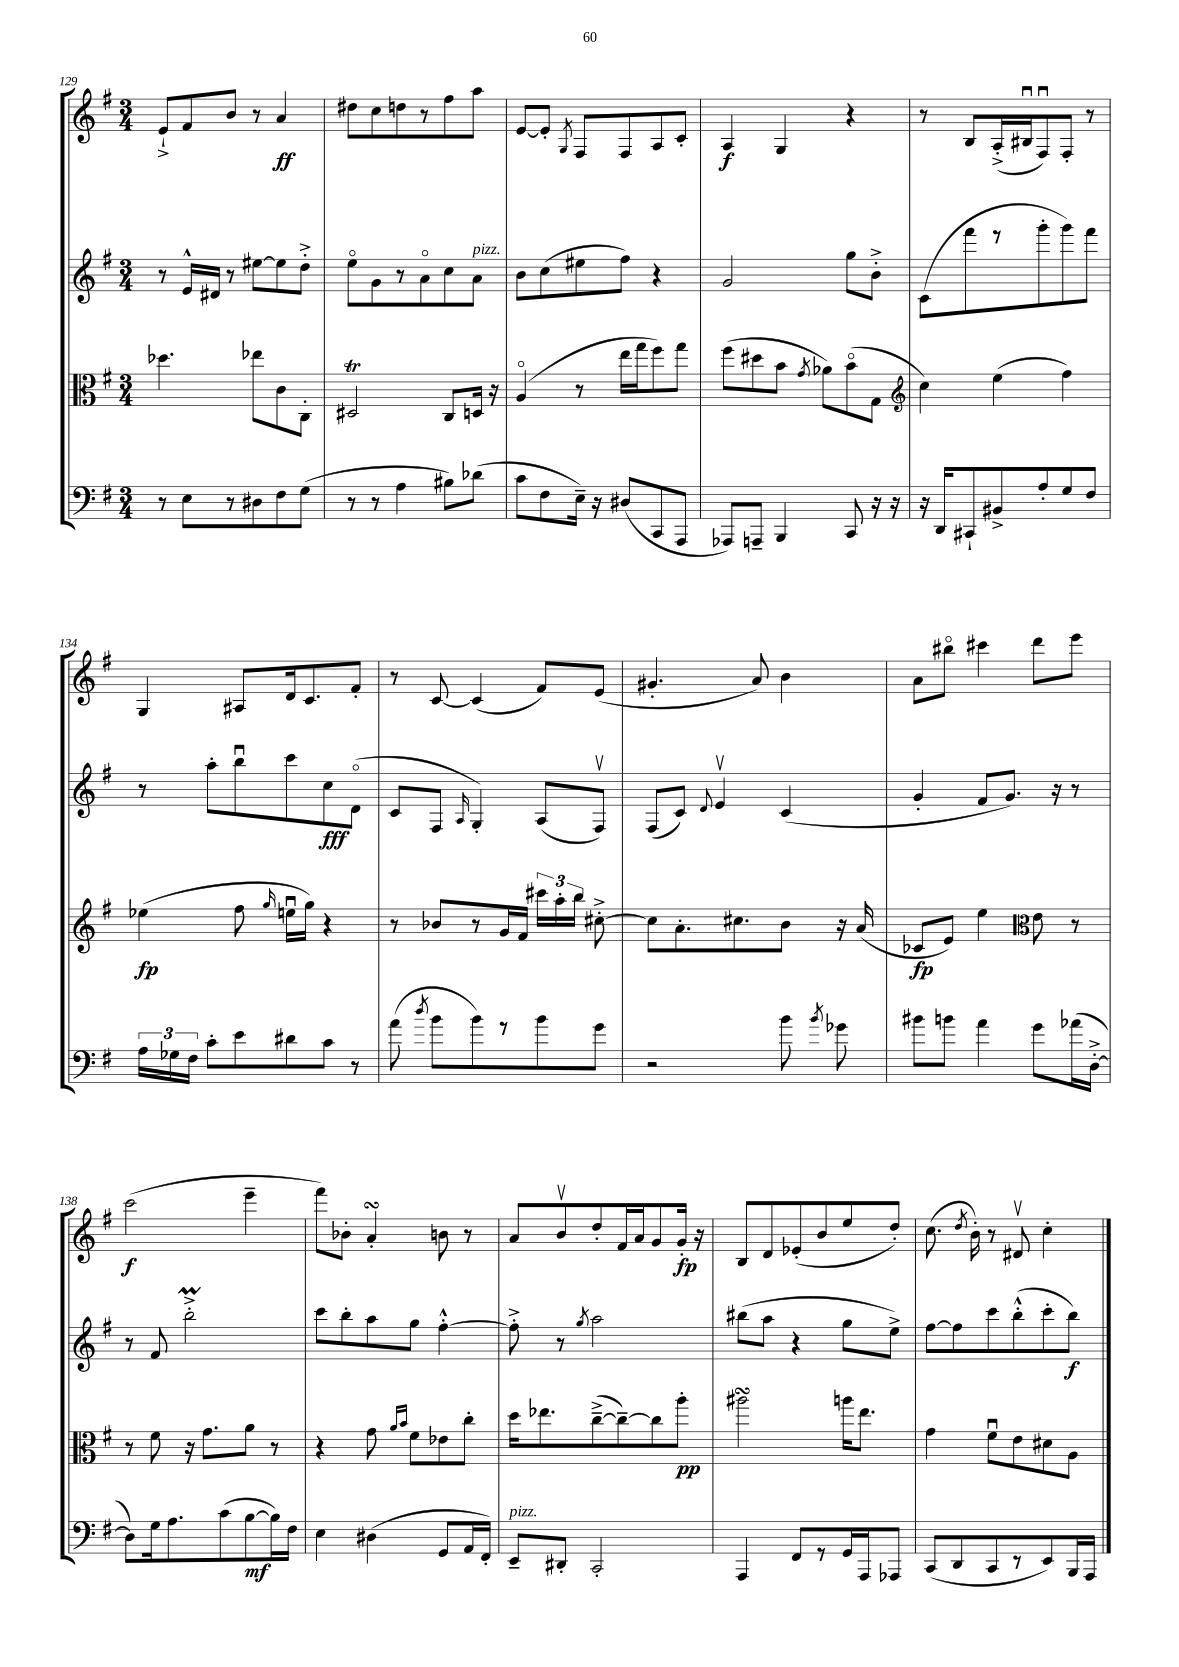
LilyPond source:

<<
\new StaffGroup <<
\new Staff = "s0" {
    \clef treble \key g \major \numericTimeSignature \time 3/4
    \autoBeamOff e'8[-!-> fis'8 b'8] r8 a'4\ff |
    dis''8[ c''8 d''8 r8 fis''8 a''8] |
    e'8[~ e'8]-. \acciaccatura { g8 } fis8[ fis8 a8 c'8]-. |
    a4\f g4 r4 |
    r8 b8[ a16-.->( bis16\downbow fis8\downbow) fis8]-. r8 |
    g4 ais8[ d'16 c'8. fis'8]-. |
    r8 c'8~ c'4( fis'8[) e'8]( |
    gis'4.-. a'8) b'4 |
    a'8[ bis''8]\flageolet cis'''4 d'''8[ e'''8] |
    c'''2\f( e'''4-- |
    fis'''8[) bes'8]-. a'4-.\turn b'8 r8 |
    a'8[ b'8\upbow d''8-. fis'16 a'16 g'8 g'16]-.\fp r16 |
    b8[ d'8 ees'8-.( b'8 e''8 d''8]-.) |
    c''8.( \acciaccatura { d''8 } b'16-.) r8 dis'8\upbow c''4-. \bar "|." |
}
\new Staff = "s1" {
    \clef treble \key g \major \numericTimeSignature \time 3/4
    \autoBeamOff r8 e'16[-^ dis'16] r8 eis''8[~ eis''8 d''8]-.-> |
    e''8[\flageolet g'8 r8 a'8\flageolet c''8 a'8]^\markup { \italic "pizz." } |
    b'8[ c''8( eis''8 fis''8]) r4 |
    g'2 g''8[ b'8]-.-> |
    c'8[( fis'''8 r8 g'''8-. g'''8) fis'''8] |
    r8 a''8[-. b''8\downbow c'''8 c''8\fff d'8]\flageolet( |
    c'8[ fis8] \grace { a16 } g4-.) a8[( fis8]\upbow) |
    fis8[( c'8]) \appoggiatura { d'8 } e'4\upbow c'4( |
    g'4-. fis'8[ g'8.]) r16 r8 |
    r8 fis'8 b''2-.->\prall |
    c'''8[ b''8-. a''8 g''8] fis''4~-.-^ |
    fis''8-.-> r8 \acciaccatura { g''8 } a''2 |
    bis''8[( a''8] r4 g''8[ e''8]->) |
    fis''8[~ fis''8 c'''8 b''8-.-^( c'''8-. b''8]\f) \bar "|." |
}
\new Staff = "s2" {
    \clef alto \key g \major \numericTimeSignature \time 3/4
    \autoBeamOff des''4. ees''8[ c'8 c8]-. |
    dis2\trill c8[ d16] r16 |
    a4\flageolet( r8 e''16[ g''16 fis''8) g''8] |
    fis''8[( dis''8 b'8] \acciaccatura { g'8 } aes'8[) b'8\flageolet( g8] |
    \clef treble c''4) e''4( fis''4) |
    ees''4\fp( fis''8 \grace { g''16 } e''16[\downbow g''16]) r4 |
    r8 bes'8[ r8 g'16 fis'16] \tuplet 3/2 { cis'''16[ a''16-. b''16] } cis''8~-.-> |
    cis''8[ a'8.-. cis''8. b'8] r16 a'16( |
    ces'8[\fp e'8]) e''4 \clef alto e'8 r8 |
    r8 fis'8 r16 g'8.[ a'8] r8 |
    r4 g'8 \grace { a'16[ b'16] } fis'8[ ees'8 c''8]-. |
    d''16[ ees''8. c''8~--->( c''8~--) c''8 a''8]-.\pp |
    ais''2\turn a''16[ e''8.] |
    g'4 fis'8[\downbow e'8 dis'8 a8] \bar "|." |
}
\new Staff = "s3" {
    \clef bass \key g \major \numericTimeSignature \time 3/4
    \autoBeamOff r8 e8[ r8 dis8 fis8 g8]( |
    r8 r8 a4 bis8[) des'8]( |
    c'8[ fis8 e16]--) r16 dis8[( c,8 a,,8] |
    aes,,8[) a,,8]-- b,,4 c,8 r16 r16 |
    r16 d,16[ cis,8-! bis,8-> a8-. g8 fis8] |
    \tuplet 3/2 { a16[ ges16 fis16] } c'8[-. e'8 dis'8 c'8] r8 |
    a'8( \acciaccatura { d''8 } b'8[ b'8) r8 b'8 g'8] |
    r2 b'8 \acciaccatura { b'8 } ges'8 |
    bis'8[ b'8] a'4 g'8[ aes'16( d16]~-.-> |
    d8[) g16 a8. c'8( b8~\mf b16) fis16] |
    e4 dis4( g,8[ a,16 fis,16]-.) |
    e,8[--^\markup { \italic "pizz." } dis,8]-. c,2-. |
    a,,4 fis,8[ r8 g,16 a,,16 aes,,8] |
    c,8[( d,8 c,8 r8 e,8) b,,16 a,,16] \bar "|." |
}
>>
>>
\layout { \context { \Score currentBarNumber = #129 } }
